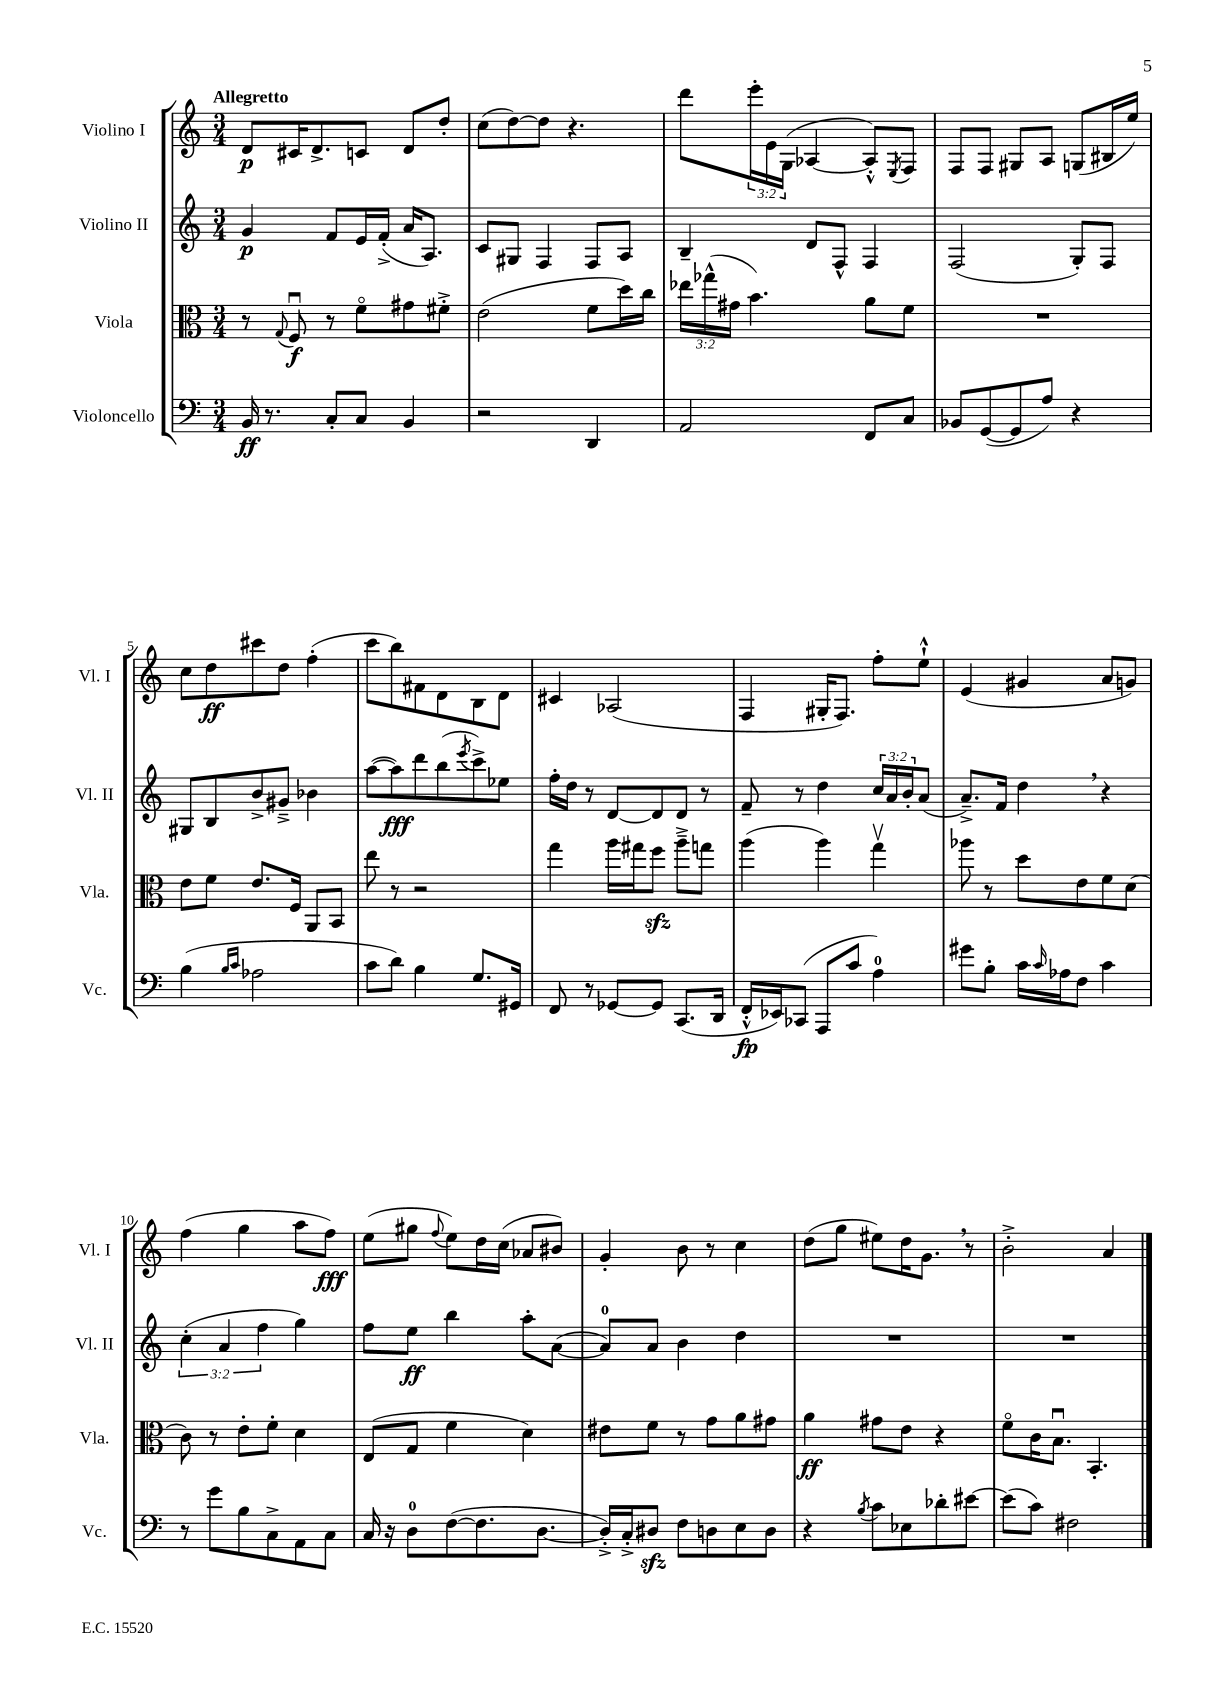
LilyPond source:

<<
\new StaffGroup <<
\new Staff = "s0" \with { instrumentName = "Violino I" shortInstrumentName = "Vl. I" } {
    \clef treble \key c \major \numericTimeSignature \time 3/4 \override Staff.TupletNumber.text = #tuplet-number::calc-fraction-text \tempo "Allegretto"
    d'8\p cis'16 d'8.-> c'8 d'8 d''8-. |
    c''8( d''8~) d''8 r4. |
    d'''8 \tuplet 3/2 { e'''16-. e'16 g16( } aes4~ aes8-.-^) \acciaccatura { e8 } f8 |
    f8 f8 gis8 a8 g8( bis16 e''16) |
    c''8 d''8\ff cis'''8 d''8 f''4-.( |
    c'''8 b''8) fis'8 d'8 b8 d'8 |
    cis'4 aes2( |
    f4 gis16-. f8.) f''8-. e''8-!-^ |
    e'4( gis'4 a'8 g'8) |
    f''4( g''4 a''8 f''8\fff) |
    e''8( gis''8 \appoggiatura { f''8 } e''8) d''16 c''16( aes'8 bis'8) |
    g'4-. b'8 r8 c''4 |
    d''8( g''8 eis''8) d''16 g'8. \breathe r8 |
    b'2-.-> a'4 \bar "|." |
}
\new Staff = "s1" \with { instrumentName = "Violino II" shortInstrumentName = "Vl. II" } {
    \clef treble \key c \major \numericTimeSignature \time 3/4 \override Staff.TupletNumber.text = #tuplet-number::calc-fraction-text
    g'4\p f'8 e'16 f'16-.->( a'16 a8.) |
    c'8 gis8 f4 f8 a8 |
    b4-- d'8 f8-^ f4 |
    f2( g8-.) f8 |
    gis8 b8 b'8-> gis'8---> bes'4 |
    a''8~( a''8\fff) d'''8 b''8( \acciaccatura { e'''8 } c'''8->) ees''8 |
    f''16-. d''16 r8 d'8~ d'8 d'8 r8 |
    f'8-- r8 d''4 \tuplet 3/2 { c''16 a'16 b'16-. } a'8( |
    a'8.--->) f'16 d''4 \breathe r4 |
    \tuplet 3/2 { c''4-.( a'4 f''4 } g''4) |
    f''8 e''8\ff b''4 a''8-. a'8~( |
    a'8-0) a'8 b'4 d''4 |
    R2. |
    R2. \bar "|." |
}
\new Staff = "s2" \with { instrumentName = "Viola" shortInstrumentName = "Vla." } {
    \clef alto \key c \major \numericTimeSignature \time 3/4 \override Staff.TupletNumber.text = #tuplet-number::calc-fraction-text
    r8 \appoggiatura { g8 } f8\downbow\f r8 f'8\flageolet gis'8 fis'8-.-> |
    e'2( f'8 d''16) c''16 |
    \tuplet 3/2 { ees''16 ges''16-^( gis'16 } b'4.) a'8 f'8 |
    R2. |
    e'8 f'8 e'8. f16 a,8 b,8 |
    e''8 r8 r2 |
    g''4 a''16 gis''16 f''8\sfz a''8---> g''8 |
    a''4( a''4) g''4\upbow |
    aes''8 r8 d''8 e'8 f'8 d'8( |
    c'8) r8 e'8-. f'8-. d'4 |
    e8( g8 f'4 d'4) |
    eis'8 f'8 r8 g'8 a'8 gis'8 |
    a'4\ff gis'8 e'8 r4 |
    f'8\flageolet c'16 b8.\downbow b,4.-. \bar "|." |
}
\new Staff = "s3" \with { instrumentName = "Violoncello" shortInstrumentName = "Vc." } {
    \clef bass \key c \major \numericTimeSignature \time 3/4
    b,16\ff r8. c8-. c8 b,4 |
    r2 d,4 |
    a,2 f,8 c8 |
    bes,8 g,8~( g,8 a8) r4 |
    b4( \grace { b16 c'16 } aes2 |
    c'8 d'8) b4 g8. gis,16 |
    f,8 r8 ges,8~ ges,8 c,8.( d,16 |
    f,16-.-^\fp ees,16) ces,8( a,,8 c'8 a4-0) |
    gis'8 b8-. c'16 \grace { c'16 } aes16 f8 c'4 |
    r8 g'8 b8 c8-> a,8 c8 |
    c16 r16 d8-0 f8~( f8. d8.~ |
    d16-.->) c16-.-> dis8\sfz f8 d8 e8 d8 |
    r4 \acciaccatura { b8 } c'8 ees8 des'8-. eis'8~ |
    eis'8( c'8) fis2 \bar "|." |
}
>>
>>
